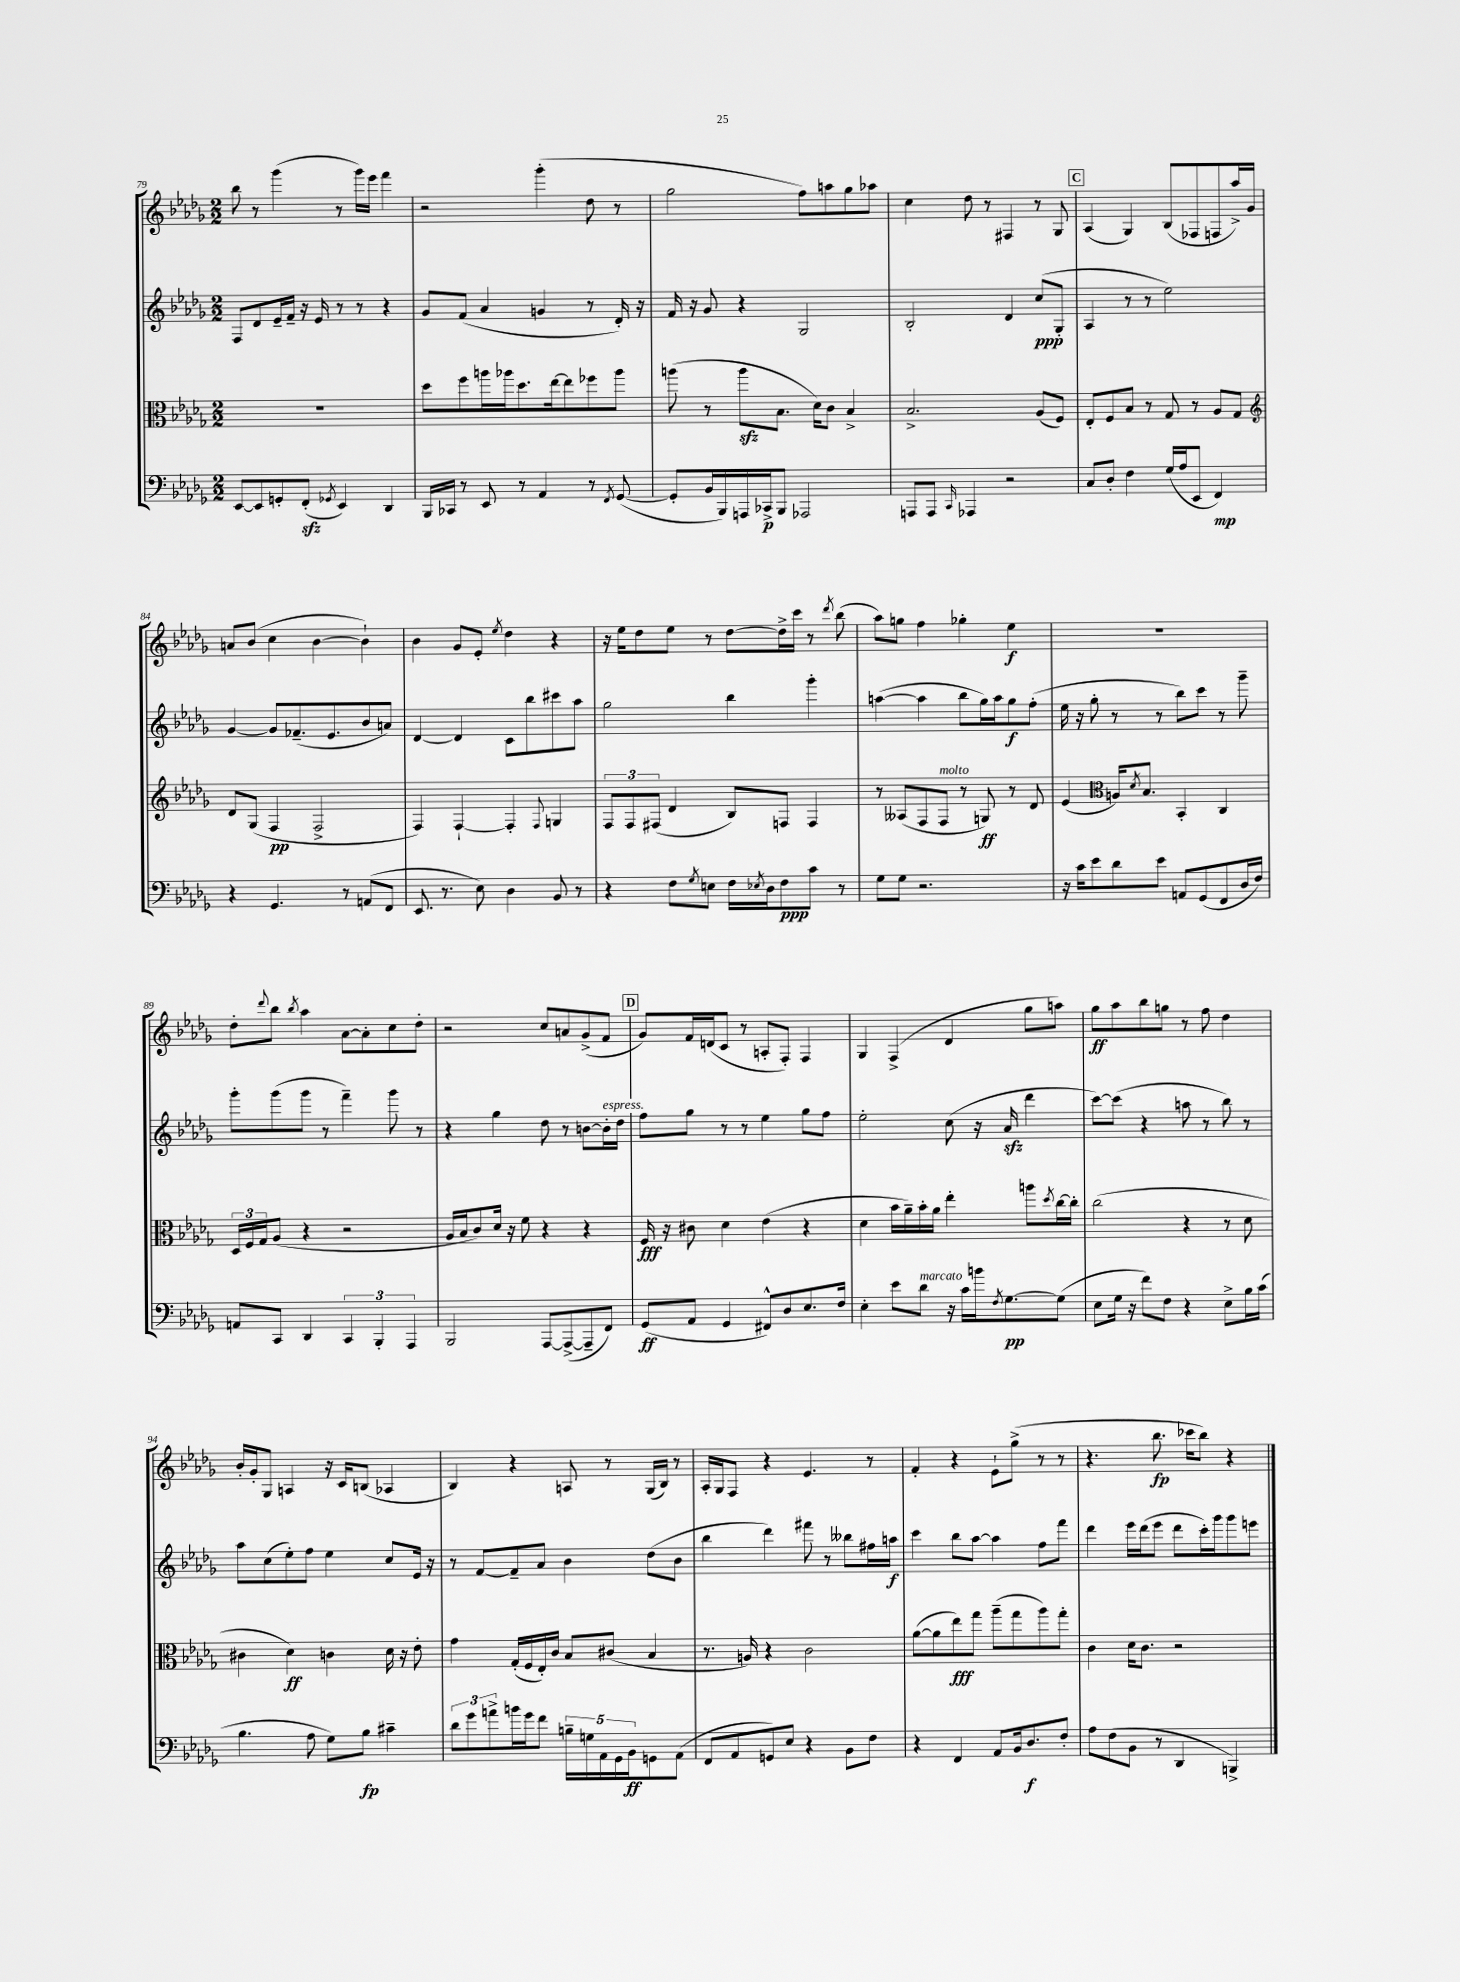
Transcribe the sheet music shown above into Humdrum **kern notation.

**kern	**dynam	**kern	**dynam	**kern	**dynam	**kern	**dynam
*part4	*part4	*part3	*part3	*part2	*part2	*part1	*part1
*staff4	*staff4	*staff3	*staff3	*staff2	*staff2	*staff1	*staff1
*clefF4	*	*clefC3	*	*clefG2	*	*clefG2	*
*k[b-e-a-d-g-]	*	*k[b-e-a-d-g-]	*	*k[b-e-a-d-g-]	*	*k[b-e-a-d-g-]	*
*M2/2	*	*M2/2	*	*M2/2	*	*M2/2	*
=79	=79	=79	=79	=79	=79	=79	=79
[8EE-/L	.	1r	.	8F/L	.	8bb-\	.
8EE-/]	.	.	.	8d-/	.	8r	.
8GGn'/	.	.	.	16e-~/L	.	(4ggg-\	.
.	.	.	.	16f~/JJ	.	.	.
(8FFzz'/J	.	.	.	16r	.	.	.
.	.	.	.	16e-/	.	.	.
8qGG-X/	.	.	.	.	.	.	.
4EE-/)	.	.	.	8r	.	8r	.
.	.	.	.	8r	.	16ggg-\LL)	.
.	.	.	.	.	.	16eee-\JJ	.
4DD-/	.	.	.	4r	.	4fff\	.
=80	=80	=80	=80	=80	=80	=80	=80
16BBB-/LL	.	8dd-\L	.	8g-/L	.	2r	.
16CC-X/JJ	.	.	.	.	.	.	.
8r	.	8ff\	.	(8f/J	.	.	.
8EE-/	.	16aan\L	.	4a-/	.	.	.
.	.	16aa-X\J	.	.	.	.	.
8r	.	8.dd-\	.	.	.	.	.
4AA-/	.	.	.	4gn/	.	(4ggg-'\	.
.	.	[16ee-\k	.	.	.	.	.
.	.	8ee-\]	.	.	.	.	.
8r	.	8ff-X\	.	8r	.	8dd-\	.
8qFF/	.	.	.	.	.	.	.
([8GG-/	.	8aa-\J	.	16d-'/)	.	8r	.
.	.	.	.	16r	.	.	.
=81	=81	=81	=81	=81	=81	=81	=81
8GG-'/L]	.	(8aan\	.	16f/	.	2gg-\	.
.	.	.	.	16r	.	.	.
16BB-/L	.	8r	.	8g-/	.	.	.
16BBB-/)	.	.	.	.	.	.	.
16AAAn/	.	8aazz\L	.	4r	.	.	.
16CC-X^/J	p	.	.	.	.	.	.
8BBB-/J	.	8.B-\J	.	.	.	.	.
2AAA-X/	.	.	.	2G-/	.	8ff\L)	.
.	.	16d-\KL)	.	.	.	.	.
.	.	8c\J	.	.	.	8aan\	.
.	.	4B-^/	.	.	.	8gg-\	.
.	.	.	.	.	.	8aa-X\J	.
=82	=82	=82	=82	=82	=82	=82	=82
8AAAn/L	.	2.B-^/	.	2B-'/	.	4cc\	.
8AAA/J	.	.	.	.	.	.	.
16qqCC/	.	.	.	.	.	.	.
4AAA-X/	.	.	.	.	.	8dd-\	.
.	.	.	.	.	.	8r	.
2r	.	.	.	4d-/	.	4F#X/	.
.	.	(8A-/L	.	(8cc/L	ppp	8r	.
.	.	8F/J)	.	8G-'/J	.	8G-/	.
!!LO:REH:place=s1:t=C
=83	=83	=83	=83	=83	=83	=83	=83
8C/L	.	8E-'/L	.	4A-/	.	(4A-/	.
8D-'/J	.	8F/	.	.	.	.	.
4F\	.	8B-/J	.	8r	.	4G-/)	.
.	.	8r	.	8r	.	.	.
(16G-/LL	.	8G-/	.	2ee-\)	.	(8B-/L	.
16A-/J	.	.	.	.	.	.	.
8EE-/J	.	8r	.	.	.	8F-X/	.
4FF/)	mp	8A-/L	.	.	.	8Fn/	.
.	.	8G-/J	.	.	.	16aa-^/L)	.
.	.	.	.	.	.	16g-/JJ	.
!!LO:LB:g=z
=84	=84	=84	=84	=84	=84	=84	=84
*	*	*clefG2	*	*	*	*	*
4r	.	8d-/L	.	[4g-/	.	8an/L	.
.	.	(8G-/J	.	.	.	(8b-/J	.
4.GG-/	.	4F/	pp	8g-/L]	.	4cc\	.
.	.	.	.	(8.f-X~/	.	.	.
.	.	2F^/	.	.	.	[4b-\	.
.	.	.	.	8.e-/	.	.	.
8r	.	.	.	.	.	.	.
(8AAn/L	.	.	.	8b-/	.	4b-`\])	.
8FF/J	.	.	.	8an/J)	.	.	.
=85	=85	=85	=85	=85	=85	=85	=85
8.EE-/	.	4F/)	.	[4d-/	.	4b-\	.
8.r	.	.	.	.	.	.	.
.	.	[4F`/	.	4d-/]	.	8g-/L	.
8E-\)	.	.	.	.	.	8e-'/J	.
.	.	.	.	.	.	8qee-/	.
4D-\	.	4F'/]	.	8c\L	.	4dd-\	.
.	.	.	.	8bb-\	.	.	.
.	.	8qqF/	.	.	.	.	.
8BB-/	.	4Gn/	.	8ccc#X\	.	4r	.
8r	.	.	.	8aa-\J	.	.	.
=86	=86	=86	=86	=86	=86	=86	=86
4r	.	12F/L	.	2gg-\	.	16r	.
.	.	.	.	.	.	16ee-\KL	.
.	.	12F/	.	.	.	.	.
.	.	.	.	.	.	8dd-\	.
.	.	(12F#X/J	.	.	.	.	.
8F\L	.	4d-/	.	.	.	8ee-\J	.
8qG-/	.	.	.	.	.	.	.
8En\J	.	.	.	.	.	8r	.
16F\LL	.	8B-/L)	.	4bb-\	.	[8dd-\L	.
8qE-X/	.	.	.	.	.	.	.
16D-\J	.	.	.	.	.	.	.
8F\	ppp	8Fn/J	.	.	.	16dd-^\L]	.
.	.	.	.	.	.	16ccc\JJ	.
8c\J	.	4F/	.	4ggg-'\	.	8r	.
.	.	.	.	.	.	8qddd-/	.
8r	.	.	.	.	.	(8bb-\	.
=87	=87	=87	=87	=87	=87	=87	=87
8G-\L	.	8r	.	([4aan\	.	8aa-\L)	.
8G-\J	.	(8A--X/L	.	.	.	8ggn\J	.
2.r	.	8F/	.	4aa\]	.	4ff\	.
!	!	!LO:TX:a:i:t=molto	!	!	!	!	!
.	.	8F/J	.	.	.	.	.
.	.	8r	.	8bb-\L	.	4gg-X'\	.
.	.	8Gn/)	ff	16gg-\L)	.	.	.
.	.	.	.	16aa\J	.	.	.
.	.	8r	.	8gg-\	f	4ee-\	f
.	.	8d-/	.	(8ff'\J	.	.	.
=88	=88	=88	=88	=88	=88	=88	=88
16r	.	(4e-/	.	16ee-\	.	1r	.
16c\KL	.	.	.	16r	.	.	.
8e-\	.	.	.	8gg-'\	.	.	.
*	*	*clefC3	*	*	*	*	*
8d-\	.	16An/KL)	.	8r	.	.	.
.	.	8qd-/	.	.	.	.	.
.	.	8.B-/J	.	.	.	.	.
8e-\J	.	.	.	8r	.	.	.
8AAn/L	.	4BB-'/	.	8bb-\L)	.	.	.
(8GG-/	.	.	.	8ccc\J	.	.	.
8FF/	.	4C/	.	8r	.	.	.
16D-/L	.	.	.	8ggg-~\	.	.	.
16F/JJ)	.	.	.	.	.	.	.
!!LO:LB:g=z
=89	=89	=89	=89	=89	=89	=89	=89
8AAn/L	.	24D-/LL	.	8ggg-'\L	.	8dd-'\L	.
.	.	24F/	.	.	.	.	.
.	.	24G-/J	.	.	.	.	.
.	.	.	.	.	.	8qqddd-/	.
8CC/J	.	(8A-/J	.	(8ggg-\	.	8bb-\J	.
.	.	.	.	.	.	8qbb-/	.
4DD-/	.	4r	.	8ggg-\J	.	4aa-\	.
.	.	.	.	8r	.	.	.
6CC/	.	2r	.	4fff~\)	.	[8a-\L	.
.	.	.	.	.	.	8a-'\]	.
6BBB-'/	.	.	.	.	.	.	.
.	.	.	.	8ggg-\	.	8cc\	.
6AAA-/	.	.	.	.	.	.	.
.	.	.	.	8r	.	8dd-'\J	.
=90	=90	=90	=90	=90	=90	=90	=90
2BBB-/	.	16A-/LL	.	4r	.	2r	.
.	.	16B-/J	.	.	.	.	.
.	.	8c/)	.	.	.	.	.
.	.	16d-/Jk	.	4gg-\	.	.	.
.	.	16r	.	.	.	.	.
.	.	8f\	.	.	.	.	.
[8AAA-/L	.	4r	.	8dd-\	.	8cc/L	.
(8AAA-^/_	.	.	.	8r	.	8an/	.
8AAA-~/]	.	4r	.	[8bn\L	.	(8g-^/	.
!	!	!	!	!LO:TX:a:i:t=espress.	!	!	!
8FF/J)	.	.	.	16b'\L]	.	8f/J	.
.	.	.	.	16dd-\JJ	.	.	.
!!LO:REH:place=s1:t=D
=91	=91	=91	=91	=91	=91	=91	=91
(8GG-/L	ff	16F/	fff	8ff\L	.	8g-/L)	.
.	.	16r	.	.	.	.	.
8AA-/J	.	8c#X\	.	8gg-\J	.	16f/L	.
.	.	.	.	.	.	(16dn/J	.
4GG-/	.	4d-\	.	8r	.	8c/J	.
.	.	.	.	8r	.	8r	.
8FF#X^^/L)	.	(4e-\	.	4ee-\	.	8An'/L	.
8D-/	.	.	.	.	.	8F'/J)	.
8.E-/	.	4r	.	8gg-\L	.	4F/	.
.	.	.	.	8ff\J	.	.	.
16F/Jk	.	.	.	.	.	.	.
=92	=92	=92	=92	=92	=92	=92	=92
4E-'\	.	4d-\	.	2ee-'\	.	4G-/	.
8e-\L	.	16b-\LL	.	.	.	(4F^/	.
.	.	16a-~\)	.	.	.	.	.
!LO:TX:a:i:t=marcato	!	!	!	!	!	!	!
8d-\J	.	16b-'\	.	.	.	.	.
.	.	16a-\JJ	.	.	.	.	.
16r	.	4ee-'\	.	(8cc\	.	4d-/	.
16c\LL	.	.	.	.	.	.	.
16bn\J	.	.	.	16r	.	.	.
8qF/	.	.	.	.	.	.	.
[8.G-\	pp	.	.	16a-zz/	.	.	.
.	.	8aan\L	.	4ddd-\	.	8gg-\L	.
.	.	8qdd-/	.	.	.	.	.
(8G-\J]	.	[16cc\L	.	.	.	8aan\J)	.
.	.	16cc'\JJ]	.	.	.	.	.
=93	=93	=93	=93	=93	=93	=93	=93
8E-\L	.	(2cc\	.	[8ccc\L)	.	8gg-\L	ff
16G-\Jk	.	.	.	(8ccc\J]	.	8aa-\	.
16r	.	.	.	.	.	.	.
8f\L)	.	.	.	4r	.	8bb-\	.
8F\J	.	.	.	.	.	8ggn\J	.
4r	.	4r	.	8aan\	.	8r	.
.	.	.	.	8r	.	8ff\	.
8E-^\L	.	8r	.	8bb-\)	.	4dd-\	.
16B-\L	.	8d-\	.	8r	.	.	.
(16c\JJ	.	.	.	.	.	.	.
!!LO:LB:g=z
=94	=94	=94	=94	=94	=94	=94	=94
4.B-\	.	4c#X\	.	8aa-\L	.	16b-'/LL	.
.	.	.	.	.	.	16g-'/J	.
.	.	.	.	(8cc\	.	8G-/J	.
.	.	4d-\)	ff	8ee-'\)	.	4An/	.
8A-\	.	.	.	8ff\J	.	.	.
8G-\L)	.	4cn\	.	4ee-\	.	16r	.
.	.	.	.	.	.	16c/KL	.
8B-\J	fp	.	.	.	.	(8Bn/J	.
4c#X~\	.	16d-\	.	8cc/L	.	4A-X/	.
.	.	16r	.	.	.	.	.
.	.	8e-'\	.	16e-/Jk	.	.	.
.	.	.	.	16r	.	.	.
=95	=95	=95	=95	=95	=95	=95	=95
12d-\L	.	4g-\	.	8r	.	4B-/)	.
12g-\	.	.	.	.	.	.	.
.	.	.	.	[8f/L	.	.	.
12an^\	.	.	.	.	.	.	.
16bn\L	.	(16G-'/LL	.	8f~/]	.	4r	.
16g-\J	.	16F/	.	.	.	.	.
8f\J	.	16E-'/)	.	8a-/J	.	.	.
.	.	16c/JJ	.	.	.	.	.
20Bn~\LL	.	8B-/L	.	4b-\	.	8An/	.
20Gn\	.	.	.	.	.	.	.
20AA-\	.	.	.	.	.	.	.
.	.	(8c#X/J	.	.	.	8r	.
20GG-\	.	.	.	.	.	.	.
20BB-\J	ff	.	.	.	.	.	.
8GGn\	.	4B-/	.	(8dd-\L	.	(16G-/LL	.
.	.	.	.	.	.	16B-/JJ)	.
(8AA-\J	.	.	.	8b-\J	.	8r	.
=96	=96	=96	=96	=96	=96	=96	=96
8FF/L	.	8.r	.	4bb-\	.	16A-'/LL	.
.	.	.	.	.	.	16G-/J	.
8AA-/	.	.	.	.	.	8F/J	.
.	.	16An/)	.	.	.	.	.
8GGn/)	.	4r	.	4ddd-\)	.	4r	.
8E-/J	.	.	.	.	.	.	.
4r	.	2c\	.	8fff#X\	.	4.e-/	.
.	.	.	.	8r	.	.	.
8BB-\L	.	.	.	8bb--X\L	.	.	.
8F\J	.	.	.	16ff#X\L	.	8r	.
.	.	.	.	16aan\JJ	f	.	.
=97	=97	=97	=97	=97	=97	=97	=97
4r	.	([8a-\L	.	4ccc\	.	4f'/	.
.	.	8a-\]	.	.	.	.	.
4FF/	.	8ee-\)	fff	8bb-\L	.	4r	.
.	.	8gg-\J	.	[8aa-\J	.	.	.
8AA-/L	.	(8aa-~\L	.	4aa-\]	.	8e-`\L	.
16BB-/k	.	8gg-\	.	.	.	(8gg-^\J	.
8.D-/	f	.	.	.	.	.	.
.	.	8aa-\)	.	8ff\L	.	8r	.
8F'/J	.	8gg-'\J	.	8fff\J	.	8r	.
=98	=98	=98	=98	=98	=98	=98	=98
8A-\L	.	4c\	.	4ddd-\	.	4.r	.
(8F\	.	.	.	.	.	.	.
8BB-\J	.	16d-\KL	.	16eee-\LL	.	.	.
.	.	8.c\J	.	(16ddd-\J	.	.	.
8r	.	.	.	8eee-\J	.	8.bb-\	fp
4DD-/	.	2r	.	8ddd-\L	.	.	.
.	.	.	.	.	.	16ccc-X\KL	.
.	.	.	.	16ccc'\L)	.	8bb-\J)	.
.	.	.	.	16ggg-\J	.	.	.
4BBBn^/)	.	.	.	8ggg-\	.	4r	.
.	.	.	.	8eeen\J	.	.	.
==	==	==	==	==	==	==	==
*-	*-	*-	*-	*-	*-	*-	*-
